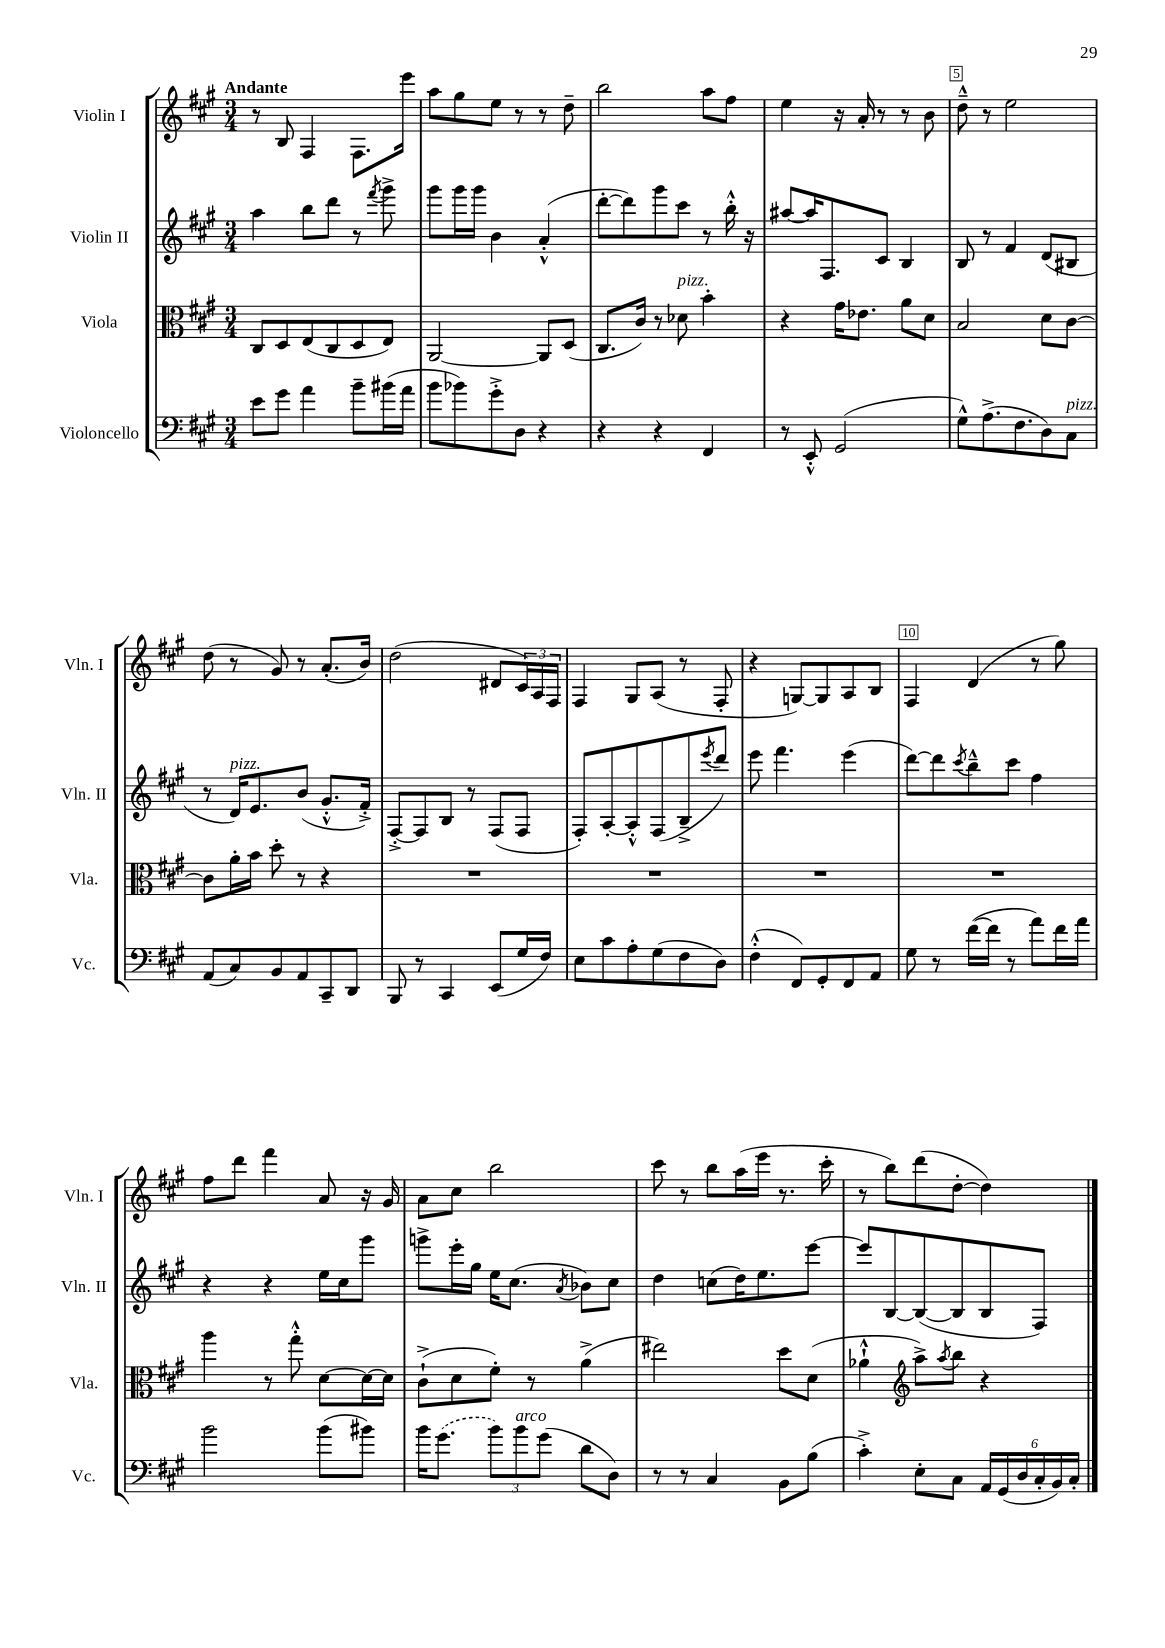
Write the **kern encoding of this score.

**kern	**kern	**kern	**kern
*staff4	*staff3	*staff2	*staff1
*clefF4	*clefC3	*clefG2	*clefG2
*k[f#c#g#]	*k[f#c#g#]	*k[f#c#g#]	*k[f#c#g#]
*M3/4	*M3/4	*M3/4	*M3/4
8e	8C#	4aa	8r
8g#	8D	.	8B
4a	(8E	8bb	4F#
.	8C#	8ddd	.
8b~	8D	8r	8.F#
.	.	8qfff#	.
(16b#	8E)	8ggg#^	.
16a	.	.	16eee
=	=	=	=
8b	[2AA	8ggg#	8aa
8b-)	.	16ggg#	8gg#
.	.	16ggg#	.
8g#'^	.	4b	8ee
8D	.	.	8r
4r	8AA]	(4a'^^	8r
.	(8D	.	8dd~
=	=	=	=
4r	8.C#	[8ddd'	2bb
.	.	8ddd])	.
.	16c#)	.	.
4r	8r	8ggg#	.
.	8d-	8ccc#	.
4FF#	4b'	8r	8aa
.	.	16bb'^^	8ff#
.	.	16r	.
=	=	=	=
8r	4r	[8aa#	4ee
8EE'^^	.	16aa#]	.
.	.	8.F#	.
(2GG#	16g#	.	16r
.	8.e-	.	16a'
.	.	8c#	8r
.	8a	4B	8r
.	8d	.	8b
=	=	=	=
8G#^^)	2B	8B	8dd~^^
(8.A^	.	8r	8r
.	.	4f#	2ee
8.F#	.	.	.
8D)	8d	(8d	.
8C#	[8c#	8B#	.
=	=	=	=
(8AA	8c#]	8r	(8dd
8C#)	16a'	16d)	8r
.	16b	8.e	.
8BB	8dd'	.	8g#)
8AA	8r	(8b	8r
8CC#~	4r	8.g#'^^	(8.a'
8DD	.	.	.
.	.	16f#'^)	16b)
=	=	=	=
8BBB	2.r	[8F#'^	(2dd
8r	.	8F#]	.
4CC#	.	8B	.
.	.	8r	.
(8EE	.	(8F#	8d#
16G#	.	8F#	24c#)
.	.	.	24A
16F#)	.	.	.
.	.	.	24F#
=	=	=	=
8E	2.r	8F#')	4F#
8c#	.	[8A'	.
8A'	.	8A'^^]	8G#
(8G#	.	(8F#	(8A
8F#	.	8B~^	8r
.	.	8qeee	.
8D)	.	8ddd)	8F#'
=	=	=	=
(4F#'^^	2.r	8eee	4r
.	.	4.fff#	.
8FF#)	.	.	[8G)
8GG#'	.	.	8G]
8FF#	.	(4eee	8A
8AA	.	.	8B
=	=	=	=
8G#	2.r	[8ddd)	4F#
8r	.	8ddd]	.
.	.	8qccc#	.
([16f#	.	8bb~^^	(4d
16f#]	.	.	.
8r	.	8ccc#	.
8a)	.	4ff#	8r
16f#	.	.	8gg#)
16a	.	.	.
=	=	=	=
2b	4aa	4r	8ff#
.	.	.	8ddd
.	8r	4r	4fff#
.	8gg#'^^	.	.
(8b	[8d	16ee	8a
.	.	16cc#	.
8b#)	16d_	8ggg#	16r
.	16d]	.	16g#
=	=	=	=
16b	(8c#`^	8ggg^	8a
(8.g#	.	.	.
.	8d	16eee'	8cc#
.	.	16gg#	.
12b)	8f#')	16ee	2bb
.	.	(8.cc#	.
12b	.	.	.
.	8r	.	.
(12g#	.	.	.
.	.	8qa	.
8d	(4a^	8b-)	.
8D)	.	8cc#	.
=	=	=	=
8r	2ee#)	4dd	8ccc#
8r	.	.	8r
4C#	.	(8cc	8bb
.	.	16dd)	(16aa
.	.	8.ee	16eee
8BB	8dd	.	8.r
(8B	(8d	[8eee	.
.	.	.	16ccc#'
=	=	=	=
4c#'^)	4a-`^^	8eee]	8r
.	.	[8B	8bb)
*	*clefG2	*	*
8E'	8aa^)	(8B_	(8ddd
.	8qaa	.	.
8C#	8bb	8B]	[8dd'
24AA	4r	8B	4dd])
(24GG#	.	.	.
24D	.	.	.
24C#'	.	8F#)	.
24BB)	.	.	.
24C#'	.	.	.
==	==	==	==
*-	*-	*-	*-
